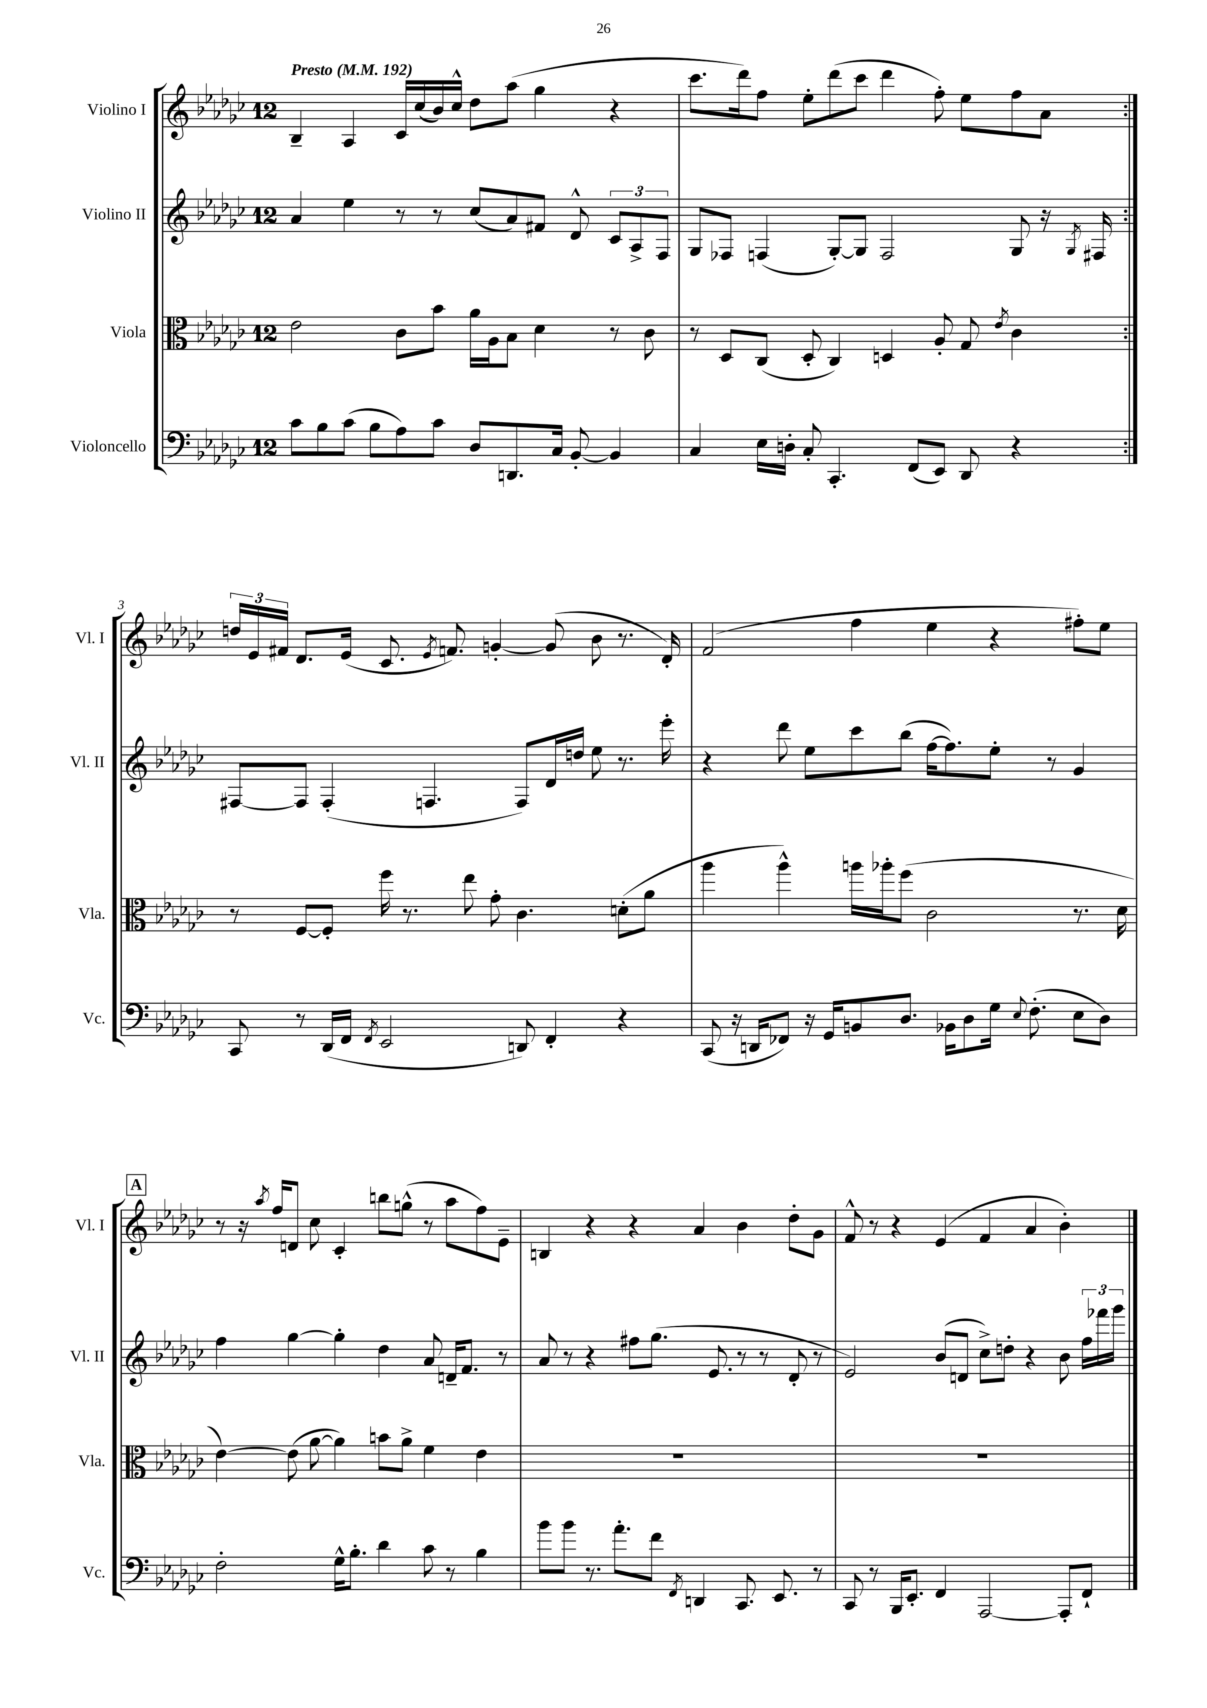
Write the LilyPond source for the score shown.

<<
\new StaffGroup <<
\new Staff = "s0" \with { instrumentName = "Violino I" shortInstrumentName = "Vl. I" } {
    \clef treble \key ges \major \once \override Staff.TimeSignature.style = #'single-digit \time 12/8 \tempo "Presto" 4 = 192
    \autoBeamOff \repeat volta 2 { bes4-- aes4 ces'16[ ces''16( bes'16) ces''16]-^ des''8[ aes''8]( ges''4 r4 |
    ces'''8.[ des'''16) f''8] ees''8[-. des'''8( ces'''8] des'''4 f''8-.) ees''8[ f''8 aes'8] | }
    \tuplet 3/2 { d''16[ ees'16 fis'16] } des'8.[ ees'16]( ces'8. \acciaccatura { ees'8 } f'8.) g'4~-. g'8( bes'8 r8. des'16-.) |
    f'2( f''4 ees''4 r4 fis''8[-.) ees''8] |
    \mark \markup { \box "A" } r8 r16 \acciaccatura { aes''8 } f''16[ d'8] ces''8 ces'4-. b''8[ g''8]-^( r8 aes''8[ f''8) ees'8]-- |
    b4 r4 r4 aes'4 bes'4 des''8[-. ges'8] |
    f'8-^ r8 r4 ees'4( f'4 aes'4 bes'4-.) \bar "|." |
}
\new Staff = "s1" \with { instrumentName = "Violino II" shortInstrumentName = "Vl. II" } {
    \clef treble \key ges \major \once \override Staff.TimeSignature.style = #'single-digit \time 12/8
    \autoBeamOff \repeat volta 2 { aes'4 ees''4 r8 r8 ces''8[( aes'8) fis'8] des'8-^ \tuplet 3/2 { ces'8[ aes8-> f8] } |
    ges8[ fes8] f4( ges8[~-.) ges8] f2 ges8 r16 \acciaccatura { ges8 } fis16 | }
    fis8[~ fis8] fis4-.( f4. f8[) des'16 d''16] ees''8 r8. ees'''16-. |
    r4 des'''8 ees''8[ ces'''8 bes''8]( f''16[~ f''8.) ees''8]-. r8 ges'4 |
    \mark \markup { \box "A" } f''4 ges''4~ ges''4-. des''4 aes'8 d'16[-- f'8.] r8 |
    aes'8 r8 r4 fis''8[ ges''8.]( ees'8. r8 r8 des'8-. r8 |
    ees'2) bes'8[( d'8] ces''8[->) d''8]-. r4 bes'8 \tuplet 3/2 { f''16[ fes'''16 ges'''16] } \bar "|." |
}
\new Staff = "s2" \with { instrumentName = "Viola" shortInstrumentName = "Vla." } {
    \clef alto \key ges \major \once \override Staff.TimeSignature.style = #'single-digit \time 12/8
    \autoBeamOff \repeat volta 2 { ees'2 ces'8[ bes'8] aes'16[ aes16 bes8] des'4 r8 ces'8 |
    r8 des8[ ces8]( des8-. ces4) d4 aes8-. ges8 \acciaccatura { ees'8 } ces'4 | }
    r8 f8[~ f8]-. f''16 r8. ees''8 ges'8-. ces'4. d'8[-.( aes'8] |
    aes''4 aes''4-^) a''16[ aes''16-. f''8]( ces'2 r8. des'16 |
    \mark \markup { \box "A" } ees'4~) ees'8( aes'8~ aes'4) b'8[ aes'8]-> f'4 ees'4 |
    R1. |
    R1. \bar "|." |
}
\new Staff = "s3" \with { instrumentName = "Violoncello" shortInstrumentName = "Vc." } {
    \clef bass \key ges \major \once \override Staff.TimeSignature.style = #'single-digit \time 12/8
    \autoBeamOff \repeat volta 2 { ces'8[ bes8 ces'8]( bes8[ aes8) ces'8] des8[ d,8. ces16] bes,8~-. bes,4 |
    ces4 ees16[ d16]-. ces8-. ces,4.-. f,8[( ees,8]) des,8 r4 | }
    ces,8 r8 des,16[( f,16] \acciaccatura { f,8 } ees,2 d,8) f,4-. r4 |
    ces,8( r16 d,16[ fes,8]) r16 ges,16[ b,8 des8.] bes,16[ des8 ges16] \appoggiatura { ees8 } f8.-.( ees8[ des8]) |
    \mark \markup { \box "A" } f2-. ges16[-^ bes8.]-. des'4 ces'8 r8 bes4 |
    bes'8[ bes'8] r8. aes'8.[-. f'8] \acciaccatura { f,8 } d,4 ces,8. ees,8. r8 |
    ces,8 r8 bes,,16[ ees,8.]-. f,4 aes,,2~ aes,,8[-. f,8]-! \bar "|." |
}
>>
>>
